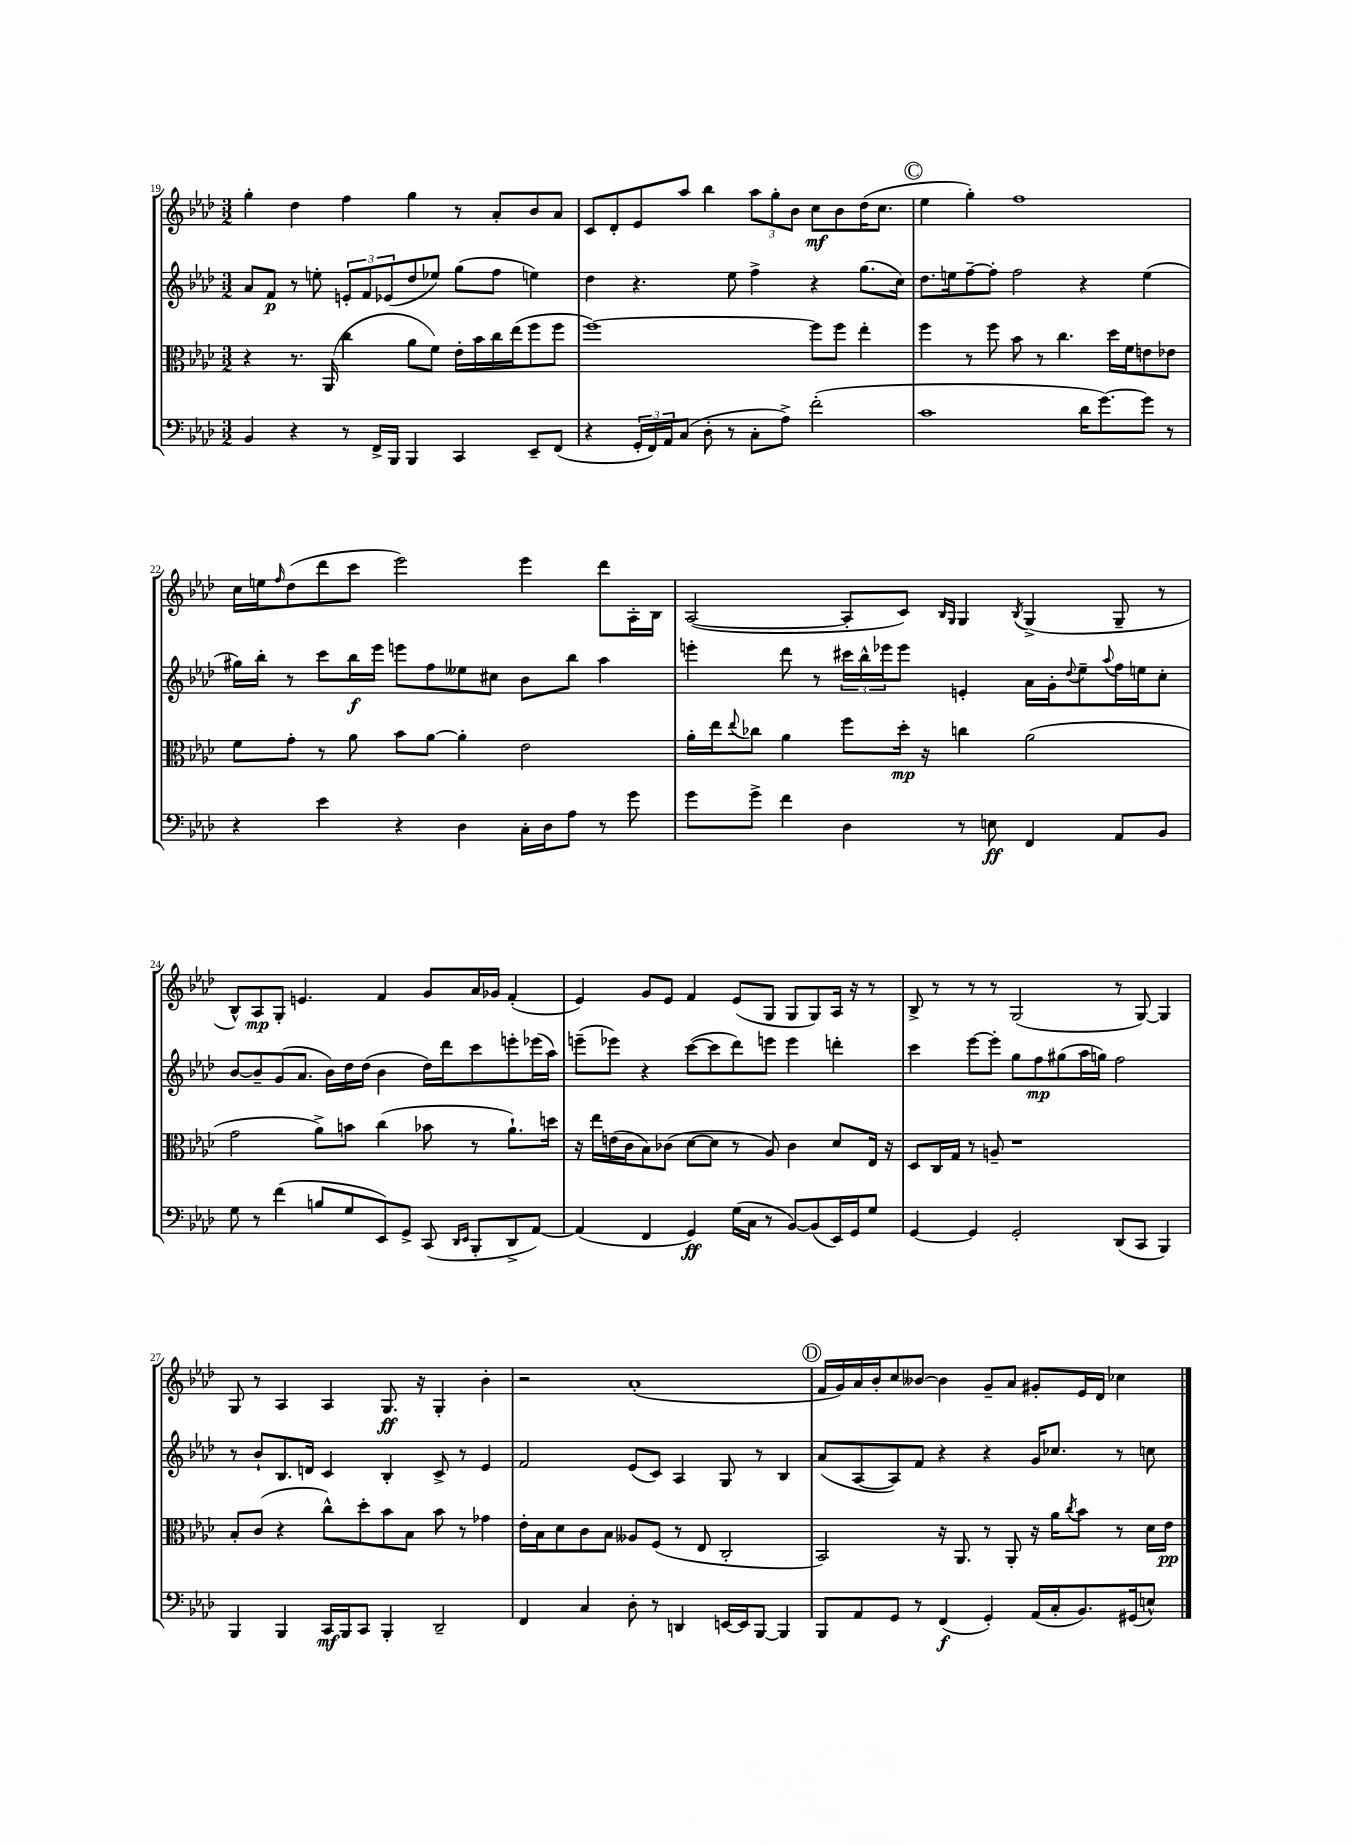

**kern	**kern	**kern	**kern
*staff4	*staff3	*staff2	*staff1
*clefF4	*clefC3	*clefG2	*clefG2
*k[b-e-a-d-]	*k[b-e-a-d-]	*k[b-e-a-d-]	*k[b-e-a-d-]
*M3/2	*M3/2	*M3/2	*M3/2
4BB-/	4r	8a-/L	4gg'\
.	.	8f/J	.
4r	8.r	8r	4dd-\
.	.	8ee'\	.
.	(16AA-/	.	.
8r	4cc\	12e'/L	4ff\
.	.	12f/	.
16FF^/LL	.	.	.
.	.	(12e-/	.
16BBB-/JJ	.	.	.
4BBB-/	8a-\L	8dd-/	4gg\
.	8f\J)	8ee-/J)	.
4CC/	16e-'\LL	(8gg\L	8r
.	16b-\	.	.
.	16cc\	8ff\J	8a-'/L
.	(16ee-\J	.	.
8EE-~/L	8ff\	4ee\)	8b-/
(8FF/J	8ff\J	.	8a-/J
=	=	=	=
4r	[1ff)	4dd-\	8c/L
.	.	.	8d-'/
24GG'/LL	.	4.r	8e-/
24FF/)	.	.	.
24AA-/J	.	.	.
(8C/J	.	.	8aa-/J
8D-'\	.	.	4bb-\
8r	.	8ee-\	.
8C'\L	.	4ff^\	12aa-\L
.	.	.	12gg'\
8A-^\J)	.	.	.
.	.	.	12b-\J
(2f'\	8ff\]L	4r	8cc\L
.	8ff\J	.	8b-\
.	4ee-'\	(8.gg\L	(16dd-\K
.	.	.	8.cc\J
.	.	16cc\Jk)	.
=	=	=	=
1c	4ff\	8.dd-\L	4ee-\
.	.	16ee\k	.
.	8r	[8ff~\	4gg'\)
.	8ff\	8ff'\]J	.
.	8b-\	2ff\	1ff
.	8r	.	.
.	4.cc\	.	.
16d-\LK	.	4r	.
[8.g\)	.	.	.
.	16dd-\LL	.	.
.	16f\J	.	.
8g\]J	8e\	(4ee\	.
8r	8e-\J	.	.
=	=	=	=
4r	8f\L	16gg#\LL)	16cc\LL
.	.	16bb-'\JJ	16ee\J
.	.	.	16qqff/
.	8g'\J	8r	(8dd-\
4e-\	8r	8ccc\L	8ddd-\
.	8a-\	16bb-\L	8ccc\J
.	.	16eee-\JJ	.
4r	8b-\L	8eee\L	2eee-\)
.	[8a-\J	8ff\	.
4D-\	4a-'\]	8ee--\	.
.	.	8cc#\J	.
16C'\LL	2e-\	8b-\L	4eee-\
16D-\J	.	.	.
8A-\J	.	8bb-\J	.
8r	.	4aa-\	8ddd-\L
8g\	.	.	16A-'\L
.	.	.	16B-\JJ
=	=	=	=
8g\L	16a-'\LL	4eee'\	([2A-/
.	16ee-\J	.	.
.	8qqee-/	.	.
8g^\J	8cc-\J	.	.
4f\	4a-\	8ddd-\	.
.	.	8r	.
4D-\	8ff\L	24ccc#\LL	8A-'/]L
.	.	24bb-^^\	.
.	.	24eee-\J	.
.	16dd-'\Jk	8eee-\J	8c/J)
.	16r	.	.
.	.	.	16qqB-/LL
.	.	.	16qqG/JJ
8r	4cc\	4e'/	4G/
8E\	.	.	.
.	.	.	8qB-/
4FF/	(2a-\	16a-\LL	(4G^/
.	.	16g'\J	.
.	.	8qqdd-/	.
.	.	8ee-~\	.
.	.	8qqaa-/	.
8AA-/L	.	16ff\L	8G~/
.	.	16ee\J	.
8BB-/J	.	8cc'\J	8r
=	=	=	=
8G\	2g\	[8b-/L	8B-^^/L)
8r	.	8b-~/]	8A-/
(4f\	.	(8g/	8G'/J
.	.	8.a-/J	4.e/
8B/L	8a-^\L)	.	.
.	.	16b-\LL)	.
8G/	8b\J	16dd-\	.
.	.	(16dd-\JJ	.
8EE-/)	(4cc\	4b-\	4f/
8GG^/J	.	.	.
(8CC/	8b-\	16dd-\LL)	8g/L
.	.	16ddd-\J	.
16qqDD-/LL	.	.	.
16qqEE-/JJ	.	.	.
8BBB-'/L	8r	8ccc\	16a-/L
.	.	.	16g-/JJ
8DD-^/	8.a-`\L)	8eee'\	(4f'/
[8AA-/J)	.	(16eee-\L	.
.	16dd\Jk	16aa-\JJ)	.
=	=	=	=
(4AA-/]	16r	(8eee~\L	4e-/)
.	16ee-\LL	.	.
.	(16e\	8eee-\J)	.
.	16c\J	.	.
4FF/	8B-\)	4r	8g/L
.	(8c-\J	.	8e-/J
4GG/)	[8d-\L	([8ccc\L	4f/
.	8d-\]J	8ccc\]	.
(16G\LL	8r	8ddd-\)	(8e-/L
16C\JJ	.	.	.
8r	8A-/)	8eee\J	8G/J
[8BB-/L)	4c-\	4eee\	8G/L
(8BB-/]	.	.	8G/)
16EE-/L)	8d-/L	4ddd'\	16A-/Jk
16GG/J	.	.	16r
8G/J	16E-/Jk	.	8r
.	16r	.	.
=	=	=	=
[4GG/	8D-/L	4ccc\	8B-^/
.	16C/L	.	8r
.	16G/JJ	.	.
4GG/]	8r	[8eee-\L	8r
.	8A~/	8eee-'\]J	8r
2GG'/	1r	8gg\L	(2G/
.	.	8ff\	.
.	.	(8gg#\	.
.	.	16aa-\L	.
.	.	16gg\JJ)	.
(8DD-/L	.	2ff\	8r
8CC/J	.	.	[8G/)
4BBB-/)	.	.	4G/]
=	=	=	=
4BBB-/	8B-'/L	8r	8G/
.	(8c/J	8b-`/L	8r
4BBB-/	4r	8.B-/	4A-/
.	.	16d/Jk	.
16CC/LL	8cc^^\L)	4c/	4A-/
16BBB-/J	.	.	.
8CC/J	8dd-'\	.	.
4BBB-'/	8b-\	4B-'/	8.G/
.	8B-\J	.	.
.	.	.	16r
2DD-~/	8b-\	8c^/	4G'/
.	8r	8r	.
.	4g-\	4e-/	4b-'\
=	=	=	=
4FF/	16e-'\LL	2f/	2r
.	16B-\J	.	.
.	8d-\	.	.
4C/	8c\	.	.
.	8B-\J	.	.
8D-'\	8A--/L	(8e-/L	(1a-'
8r	(8F/J	8c/J)	.
4DD/	8r	4A-/	.
.	8E-/	.	.
[16EE/LL	2C'/	8G/	.
16EE/]J	.	.	.
[8BBB-/J	.	8r	.
4BBB-/]	.	4B-/	.
=	=	=	=
8BBB-/L	2BB-/)	(8a-/L	16f/LL
.	.	.	16g/)
8AA-/	.	[8A-/	16a-/
.	.	.	16b-'/J
8GG/J	.	8A-/])	8cc/
8r	.	8f/J	[8b--/J
(4FF/	16r	4r	4b--\]
.	8.AA-/	.	.
4GG'/)	8r	4r	8g~/L
.	8AA-'/	.	8a-/J
(16AA-/LL	16r	16g/LK	8g#'/L
16C'/J	16a-\LK	8.cc-/J	.
.	8qcc/	.	.
8.BB-/)	8b-\J	.	16e-/L
.	.	.	16d-/JJ
.	8r	8r	4cc-\
(16GG#/k	.	.	.
8E^^/J)	16d-\LL	8cc\	.
.	16e-\JJ	.	.
==	==	==	==
*-	*-	*-	*-
